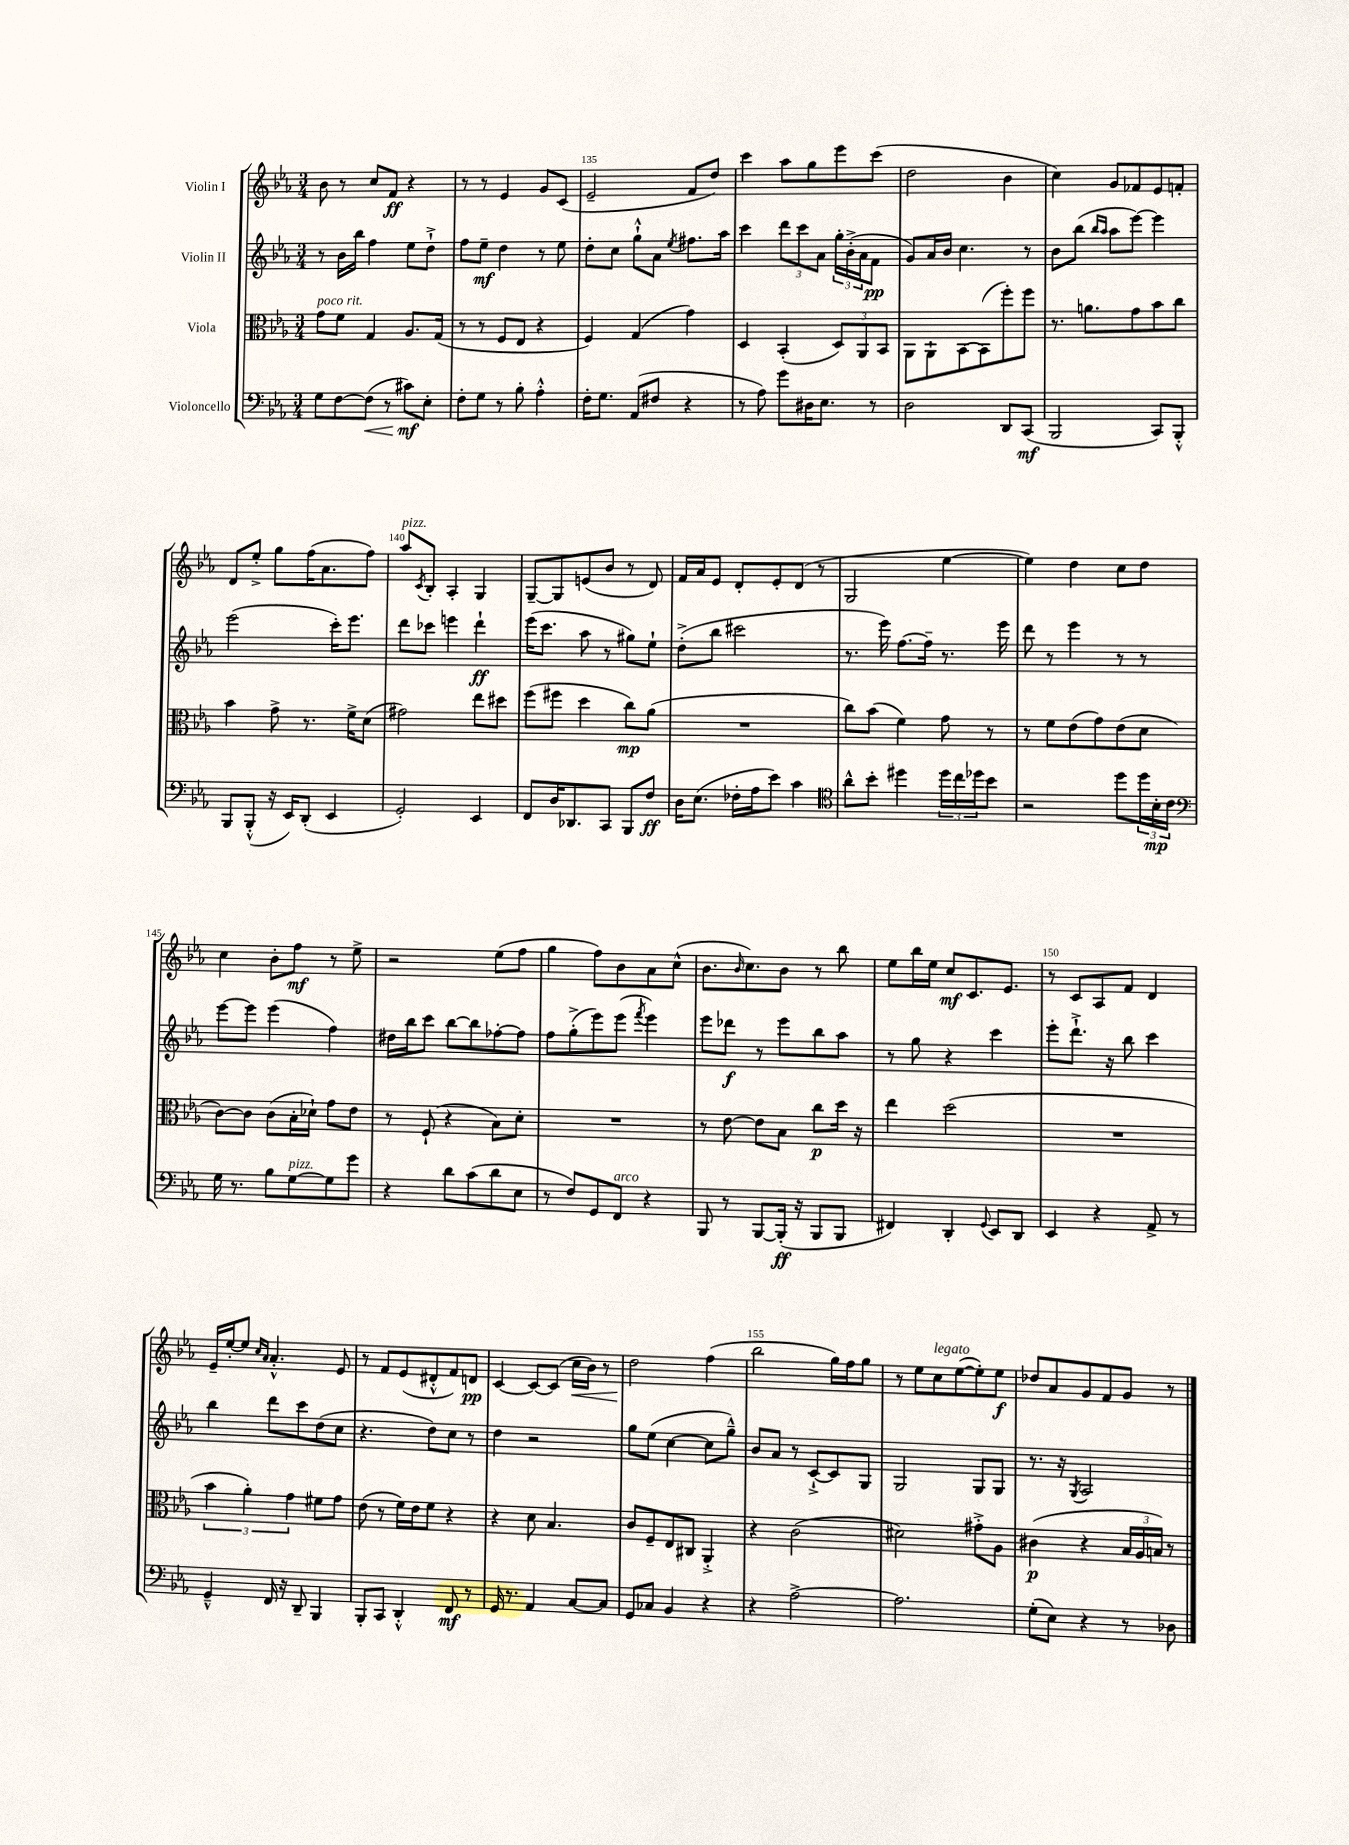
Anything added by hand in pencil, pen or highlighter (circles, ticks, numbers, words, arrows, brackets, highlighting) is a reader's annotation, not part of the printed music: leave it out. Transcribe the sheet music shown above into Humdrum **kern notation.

**kern	**kern	**kern	**kern
*staff4	*staff3	*staff2	*staff1
*clefF4	*clefC3	*clefG2	*clefG2
*k[b-e-a-]	*k[b-e-a-]	*k[b-e-a-]	*k[b-e-a-]
*M3/4	*M3/4	*M3/4	*M3/4
8G\L	8g\L	8r	8b-\
[8F\	8f\J	16b-\LL	8r
.	.	16bb-\JJ	.
(8F\]J	4G/	4ff\	8cc/L
8r	.	.	8f/J
8c#\L)	8.A-/L	8ee-\L	4r
8E-'\J	.	8dd`^\J	.
.	(16G/Jk	.	.
=	=	=	=
8F'\L	8r	8ff\L	8r
8G\J	8r	8ee-~\J	8r
8r	8F/L	4dd\	4e-/
8B-'\	8E-/J	.	.
4A-'^^\	4r	8r	8g/L
.	.	8ee-\	(8c/J
=	=	=	=
16F'\LK	4F/)	8dd'\L	2e-~/
8.G\J	.	.	.
.	.	8cc\J	.
(8AA-/L	(4G/	8gg`^^\L	.
8F#/J	.	8a-\J	.
.	.	8qee-/	.
4r	4g\)	8.ff#\L	8f/L
.	.	.	8dd/J)
.	.	16aa-\Jk	.
=	=	=	=
8r	4D/	4ccc\	4ccc\
8A-\)	.	.	.
8g\L	(4BB-'/	12ddd\L	8aa-\L
.	.	12ccc\	.
16D#\K	.	.	8gg\
.	.	12a-\J	.
8.E-\J	.	.	.
.	12D/L)	24gg'\LL	8eee-\
.	.	(24b-'^\	.
.	12AA-/	24a-\J	.
8r	.	8f\J	(8ccc\J
.	12BB-/J	.	.
=	=	=	=
2D\	8AA-\L	8g/L)	2dd\
.	8AA-`\	16a-/L	.
.	.	16b-/JJ	.
.	[8BB-\	4.cc\	.
.	(8BB-\]	.	.
8DD/L	8ff'\)	.	4b-\
(8CC/J	8ff\J	8r	.
=	=	=	=
2BBB-/	8.r	8b-\L	4cc\)
.	.	(8bb-\J	.
.	8.a\L	.	.
.	.	16qqbb-/LL	.
.	.	16qqaa-/JJ	.
.	.	8aa-\L	8g/L
.	8g\	[8eee-\J)	8f-/
8CC/L)	8b-\	4eee-\]	8e-/
8BBB-'^^/J	8cc\J	.	8f'/J
=	=	=	=
8BBB-/L	4b-\	(2eee-\	8d/L
(8BBB-'^^/J	.	.	8ee-'^/J
16r	8g^\	.	8gg\L
16EE-/LK)	.	.	.
(8DD'/J	8.r	.	(16ff\K
.	.	.	8.a-\
4EE-/	.	16ccc'\LK)	.
.	16f^\LK	8.eee-\J	.
.	(8d\J	.	8ff\J)
=	=	=	=
2GG'/)	2g#\)	8ddd\L	8aa-/L
.	.	.	8qc/
.	.	8ccc-\J	8B-'/J
.	.	4eee\	4A-'/
4EE-/	8ee-\L	4ddd`\	4G/
.	8dd#\J	.	.
=	=	=	=
8FF/L	(8ff\L	(16eee-\LK	[8G~/L
.	.	8.ccc\J	.
16D/K	8ff#\J	.	8G/]
8.DD-/	.	.	.
.	4dd\	8aa-\	(8e/
8CC/J	.	8r	8b-/J
8BBB-/L	8cc\L)	8gg#\L)	8r
8F/J	(8a-\J	8ee-`\J	8d/)
=	=	=	=
16D\LK	2.r	(8dd'^\L	16f/LL
(8.E-\J	.	.	16a-/J
.	.	8bb-\J	8e-/J
16F-'\LL	.	2ccc#\	8d'/L
16A-\J	.	.	.
8e-\J)	.	.	8e-'/
4c\	.	.	(8d/J
.	.	.	8r
=	=	=	=
*clefC4	*	*	*
8a-^^\L	8cc\L)	8.r	2G/
8b-'\J	(8b-\J	.	.
.	.	16eee-\)	.
4dd#\	4f\)	[8.ff\L	.
.	.	16ff~\]Jk	.
24dd#\LL	8g\	8.r	[4ee-\
24cc\	.	.	.
24dd-\J	.	.	.
8b-\J	8r	.	.
.	.	16eee-\	.
=	=	=	=
2r	8r	8ddd\	4ee-\])
.	8f\L	8r	.
.	(8e-\	4eee-\	4dd\
.	8g\)	.	.
8dd\L	(8e-\	8r	8cc\L
24dd\L	8d\J	8r	8dd\J
24B-'\	.	.	.
24c\JJ	.	.	.
=	=	=	=
*clefF4	*	*	*
16G\	[8c\L)	[8eee-\L	4cc\
8.r	.	.	.
.	8c\]J	8eee-\]J	.
8B-\L	(8c\L	(4eee-\	8b-'\L
[8G\	16B-'\L	.	8ff\J
.	16d-`\JJ)	.	.
8G\]	8g\L	4ff\)	8r
8g\J	8e-\J	.	8ee-^\
=	=	=	=
4r	8r	16dd#\LL	2r
.	.	16bb-\J	.
.	(8F`/	8ccc\J	.
8d\L	4r	[8bb-\L	.
(8c\	.	8bb-\]	.
8d\	8B-\L)	[8ff-'\	(8ee-\L
8E-\J	8d'\J	8ff-\]J	8ff\J
=	=	=	=
8r	2.r	8ff\L	4gg\
8F/L)	.	(8gg'^\	.
8GG/	.	8eee-\)	8ff\L)
8FF/J	.	(8eee-\J	8b-\
.	.	8qfff/	.
4r	.	4eee-\)	8a-\
.	.	.	(8cc^^\J
=	=	=	=
8BBB-/	8r	8eee-\L	8.b-\L
8r	[8e-\	8ddd-\J	.
.	.	.	16qqb-/
.	.	.	8.cc\)
[8BBB-/L	8e-\]L	8r	.
(16BBB-'/]Jk	8B-\J	8eee-\L	8b-\J
16r	.	.	.
8BBB-/L	8cc\L	8bb-\	8r
8BBB-/J	16dd\Jk	8aa-\J	8bb-\
.	16r	.	.
=	=	=	=
4FF#/)	4ee-\	8r	8ee-\L
.	.	8gg\	16bb-\L
.	.	.	16ee-\JJ
4DD'/	(2dd\	4r	8cc/L
.	.	.	8.c/
8qqGG/	.	.	.
8EE-/L	.	4ccc\	.
.	.	.	8.e-/J
8DD/J	.	.	.
=	=	=	=
4EE-/	2.r	8eee-'\L	8r
.	.	8.ddd`^\J	8c/L
4r	.	.	8A-/
.	.	16r	.
.	.	8bb-\	8f/J
8AA-^/	.	4ccc\	4d/
8r	.	.	.
=	=	=	=
4GG~^^/	6b-\	4bb-\	16e-~/LL
.	.	.	[16ee-'/J
.	.	.	8ee-/]J
.	6a-'\)	.	.
.	.	.	16qqcc/LL
.	.	.	16qqa-/JJ
16FF/	.	8ddd\L	4.a-'^^/
16r	.	.	.
.	6g\	.	.
8DD~/	.	8ccc\	.
4BBB-/	8f#\L	(8dd\	.
.	8g\J	8cc\J	8e-/
=	=	=	=
8BBB-'/L	(8e-\	4.r	8r
8CC/J	8r	.	8f/L
4DD'^^/	16f\LL)	.	(8e-/
.	16e-\J	.	.
.	8f\J	8dd\L)	8d#'^^/
8FF/	4r	8cc\J	8f/)
8r	.	8r	8d/J
=	=	=	=
16GG/	4r	4dd\	[4c/
8.r	.	.	.
4AA-/	8d\	2r	8c/_L
.	4.B-/	.	(8c/]J
[8C/L	.	.	16cc\LL
.	.	.	16b-\JJ)
8C/]J	.	.	8r
=	=	=	=
8GG/L	8c/L	8gg\L	2dd\
8C-/J	8F~/	(8ee-\J	.
4BB-/	8E-/	[4cc\	.
.	8C#/J	.	.
4r	4AA-'^/	8cc\]L	(4ff\
.	.	8gg~^^\J)	.
=	=	=	=
4r	4r	8b-/L	2bb-\
.	.	8a-/J	.
[2A-^\	(2c\	8r	.
.	.	[8c`^/L	.
.	.	8c/]	16gg\LL)
.	.	.	16ff\J
.	.	8G/J	8gg\J
=	=	=	=
2.A-\]	2d#\)	2G/	8r
.	.	.	8ee-\L
.	.	.	8cc\
.	.	.	([8ee-\
.	8g#'^\L	8G/L	8ee-'\])
.	8A-\J	8G/J	8ee-\J
=	=	=	=
(8G'\L	(4c#\	8.r	8dd-/L
8E-\J)	.	.	8a-/
.	.	16r	.
.	.	8qG/	.
4r	4r	2A-/	8g/
.	.	.	8f/
8r	24B-/LL	.	8g/J
.	24A-/	.	.
.	24B/JJ)	.	.
8D-\	8r	.	8r
==	==	==	==
*-	*-	*-	*-
